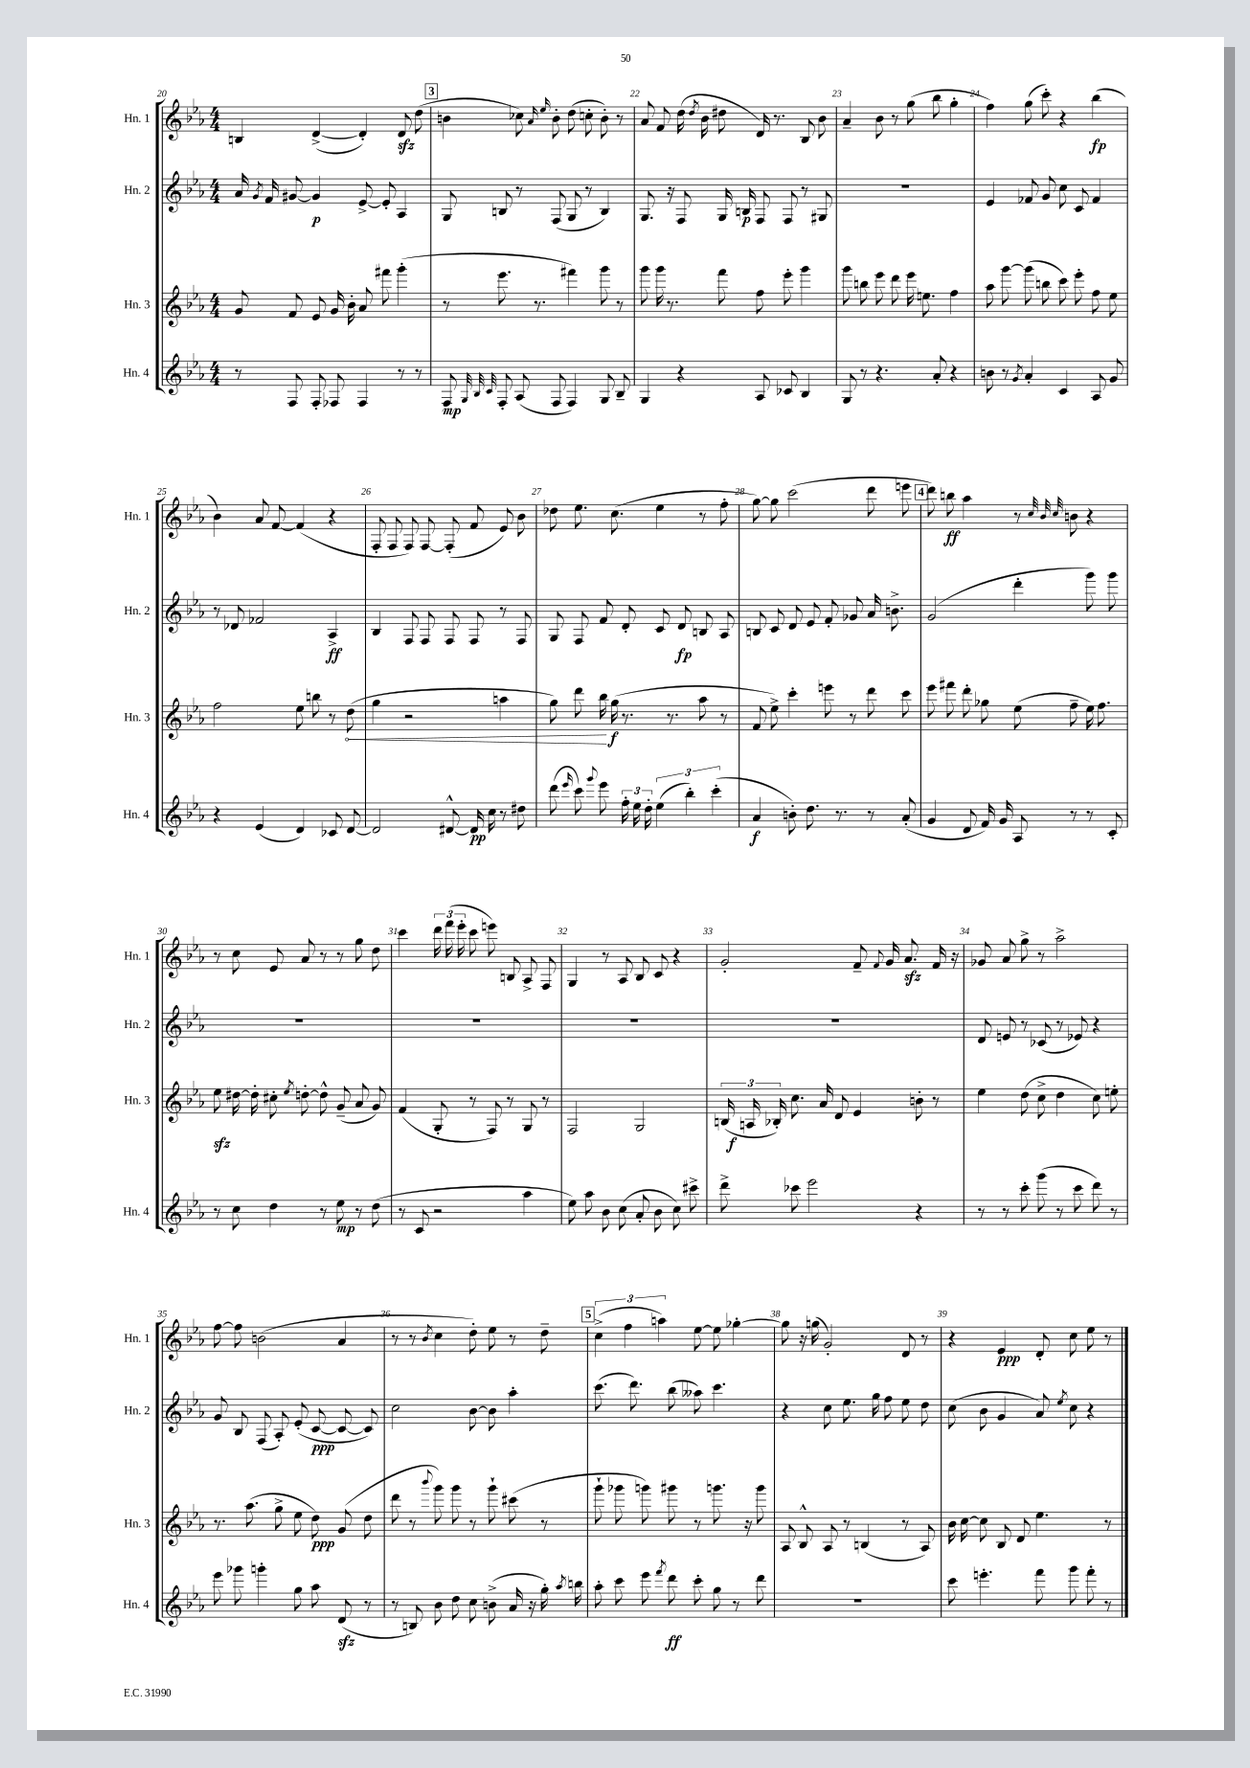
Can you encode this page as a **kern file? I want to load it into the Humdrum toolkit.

**kern	**kern	**kern	**kern
*staff4	*staff3	*staff2	*staff1
*clefG2	*clefG2	*clefG2	*clefG2
*k[b-e-a-]	*k[b-e-a-]	*k[b-e-a-]	*k[b-e-a-]
*M4/4	*M4/4	*M4/4	*M4/4
8r	8g/	16a-/	4B/
.	.	8qg/	.
.	.	16f/	.
8F/	8f/	[8g#/	.
8F'/	8e-/	4g#/]	([4d^/
8F-/	16g/	.	.
.	16b-'\	.	.
4F-/	8a-/	[8e-^/	4d'/])
.	8fff#\	8e-'/]	.
8r	(4ggg'\	4A-/	8d/
8r	.	.	(8dd\
=	=	=	=
8F/	8r	8G/	4b\
32qqG/	.	.	.
32qqB-/	.	.	.
32qqc/	.	.	.
8F'/	8.eee-\	8B/	.
(8A-/	.	8r	8cc-\)
.	8.r	.	.
.	.	.	16qqa-/
.	.	.	16qqee-/
8F/	.	(8F/	8b'\
4F/)	4fff#\)	8G/	(8dd\
.	.	8r	8cc'\
8G/	8ggg\	4B/)	8b'\)
8B-~/	8r	.	8r
=	=	=	=
4G/	8ggg\	8.G/	8a-/
.	16ggg\	.	8f/
.	8.r	16r	.
4r	.	8F/	(16dd\
.	.	.	8qdd/
.	.	.	16b-\
.	8fff\	16G/	8dd#\
.	.	16B/	.
8A-/	8ff\	8F/	16d/)
.	.	.	8.r
8c-/	8eee-'\	8F/	.
4B-/	4ggg\	8r	8B-/
.	.	8G#/	8b-\
=	=	=	=
8G/	8ggg\	1r	4a-~/
8r	8bb\	.	.
4.r	8eee-\	.	8b-\
.	8ddd\	.	8r
.	16eee-\	.	(8gg\
.	8.ee\	.	.
8a-'/	.	.	8bb-\
4r	4ff\	.	4gg'\
=	=	=	=
8b\	8aa-\	4e-/	4ff\)
8r	[8ggg\	.	.
8qg/	.	.	.
4a-'/	(8ggg\]	8f-/	(8gg\
.	8bb\	8g/	8ccc'\)
4c/	8ccc\)	8cc\	4r
.	8eee-'\	8c/	.
8A-/	8ff\	4f-/	(4bb-\
8g/	8ee-\	.	.
=	=	=	=
4r	2ff\	8r	4b-\)
.	.	8d-/	.
(4e-/	.	2f-/	8a-/
.	.	.	[8f/
4d/)	8ee-\	.	(4f/]
.	8bb\	.	.
8c-/	8r	4A-^/	4r
[8d/	(8dd\	.	.
=	=	=	=
2d/]	4gg\	4B-/	8F'/
.	.	.	8F/
.	2r	8F/	8F/)
.	.	8F/	[8F/
[8d#^^/	.	8F/	(8F'/]
16d#/]	.	8F/	8f/
16cc\	.	.	.
8r	4aa\	8r	8e-/)
8dd#\	.	8F/	8b-\
=	=	=	=
(8ddd\	8gg\)	8G/	8dd-\
16qqeee-/	.	.	.
8ccc\)	8ddd\	8F/	8.ee-\
8qqggg/	.	.	.
8eee-\	16bb-\	8f/	.
.	(16gg\	.	(8.cc\
24ff'\	8.r	8d'/	.
24ee-\	.	.	.
24dd'\	.	.	.
(6ee-\	.	8c/	4ee-\
.	8.r	.	.
.	.	8d/	.
6bb-'\)	.	.	.
.	8aa-\	8B/	8r
(6ccc'\	.	.	.
.	8r	8A-/	8ff'\
=	=	=	=
4a-/	8f/	8B/	[8gg\)
.	8ee-^\)	8c/	8gg\]
8b'\)	4ccc'\	8d/	(2ccc\
8.dd\	.	8e-/	.
.	8eee\	8f'/	.
8.r	.	.	.
.	8r	8g-/	.
8r	8ddd\	16a-/	8ddd\
.	.	8.b^\	.
(8a-'/	8ccc\	.	8eee\
=	=	=	=
4g/	8eee-\	(2g/	8ddd\)
.	8fff#\	.	8bb\
8d/	8ddd'\	.	4aa-\
16f/)	8gg-\	.	.
16g/	.	.	.
8A-/	(8ee-\	4ddd'\	8r
.	.	.	32qqcc/
.	.	.	32qqb-/
.	.	.	32qqcc/
8r	8ff~\	.	8b\
8r	16ee-\)	8ggg\)	4r
.	8.ff\	.	.
8c'/	.	8ggg\	.
=	=	=	=
8r	8ee-\	1r	8r
8cc\	[16dd#\	.	8cc\
.	16dd#'\]	.	.
4dd\	8cc#'\	.	8e-/
.	8qee-/	.	.
.	[8dd'\	.	8a-/
8r	8dd^^\]	.	8r
8ee-\	(8g~/	.	8r
8r	8a-/	.	8gg\
(8dd\	8g/)	.	8dd\
=	=	=	=
8r	(4f/	1r	4ccc\
8c/	.	.	.
2r	8G'/	.	24ddd\
.	.	.	(24fff\
.	.	.	24eee-'\
.	8r	.	8ccc\
.	8F/)	.	8eee\)
.	8r	.	8B/
4aa-\	8G/	.	8A-^/
.	8r	.	8F/
=	=	=	=
8ee-\)	2F/	1r	4G/
8aa-\	.	.	.
8b-\	.	.	8r
(8cc\	.	.	8A-/
8a-'/	2G/	.	8B-/
8b-\	.	.	8c/
8cc\)	.	.	4r
8ccc#^\	.	.	.
=	=	=	=
8ddd^\	(24B/	1r	2g'/
.	24A/	.	.
.	24B-'/)	.	.
8ccc-\	8.cc\	.	.
2eee-\	.	.	.
.	16a-/	.	.
.	8d/	.	.
.	4e-/	.	8f~/
.	.	.	8qqf/
.	.	.	16g/
.	.	.	8.a-/
4r	8b'\	.	.
.	8r	.	16f/
.	.	.	16r
=	=	=	=
8r	4ee-\	8d/	8g-/
8r	.	8e/	8a-/
8ccc'\	(8dd\	8r	8gg^\
(8ggg\	8cc^\	(8c-/	8r
8r	4dd\	8r	2aa-^\
8ccc\	.	8e-/)	.
8ddd\)	8cc\)	4r	.
8r	8ee'\	.	.
=	=	=	=
8eee-\	8.r	8g/	[8ff\
8ggg-\	.	8B-/	8ff\]
.	(8.aa-\	.	.
4ggg'\	.	(8F/	(2b\
.	8gg^\	8A-'/)	.
8gg\	8ee-\	(8e-'/	.
8aa-\	8dd\)	[8c/	.
(8d/	(8g/	8c/_	4a-/
8r	8dd\	8c/])	.
=	=	=	=
8r	8ddd\	2cc\	8r
8B/)	8r	.	8r
.	8qqbbb-/	.	8qb-/
8b-\	8ggg\)	.	4cc\
8dd\	8ggg\	.	.
8cc\	8r	[8b-\	8dd'\)
(8b^\	8ggg`\	8b-\]	8ee-\
16a-/	(8ccc#\	4aa-'\	8r
16r	.	.	.
16gg'\)	8r	.	8dd~\
8qaa-/	.	.	.
16bb\	.	.	.
=	=	=	=
8aa-'\	8ggg`\	(8.ccc\	(6cc^\
8ccc\	8ggg-\	.	.
.	.	.	6ff\
.	.	8.ddd\)	.
8eee-\	8ggg\)	.	.
.	.	.	6aa\)
8qfff/	.	.	.
8ddd\	8ggg#\	(8bb-\	.
8ccc'\	8r	8aa--\)	[8ee-\
8gg\	8.ggg\	4.ccc\	8ee-\]
8r	.	.	[4gg-'\
.	16r	.	.
8ddd\	8ggg\	.	.
=	=	=	=
1r	8A-/	4r	8gg-\]
.	8B-^^/	.	16r
.	.	.	(16gg\
.	8A-/	8cc\	2g'/)
.	8r	8.ee-\	.
.	(4B/	.	.
.	.	16gg\	.
.	.	8ff\	.
.	8r	8ee-\	8d/
.	8A-/)	8dd\	8r
=	=	=	=
8ccc\	16b-\	(8cc\	4r
.	[16cc\	.	.
4.eee'\	8cc\]	8b-\	.
.	8B-/	4g/	4e-/
.	8d/	.	.
8fff\	4.ee-\	8a-/)	8d'/
.	.	8qee-/	.
8ggg\	.	8cc\	8cc\
8fff'\	.	4r	8ee-\
8r	8r	.	8r
==	==	==	==
*-	*-	*-	*-
